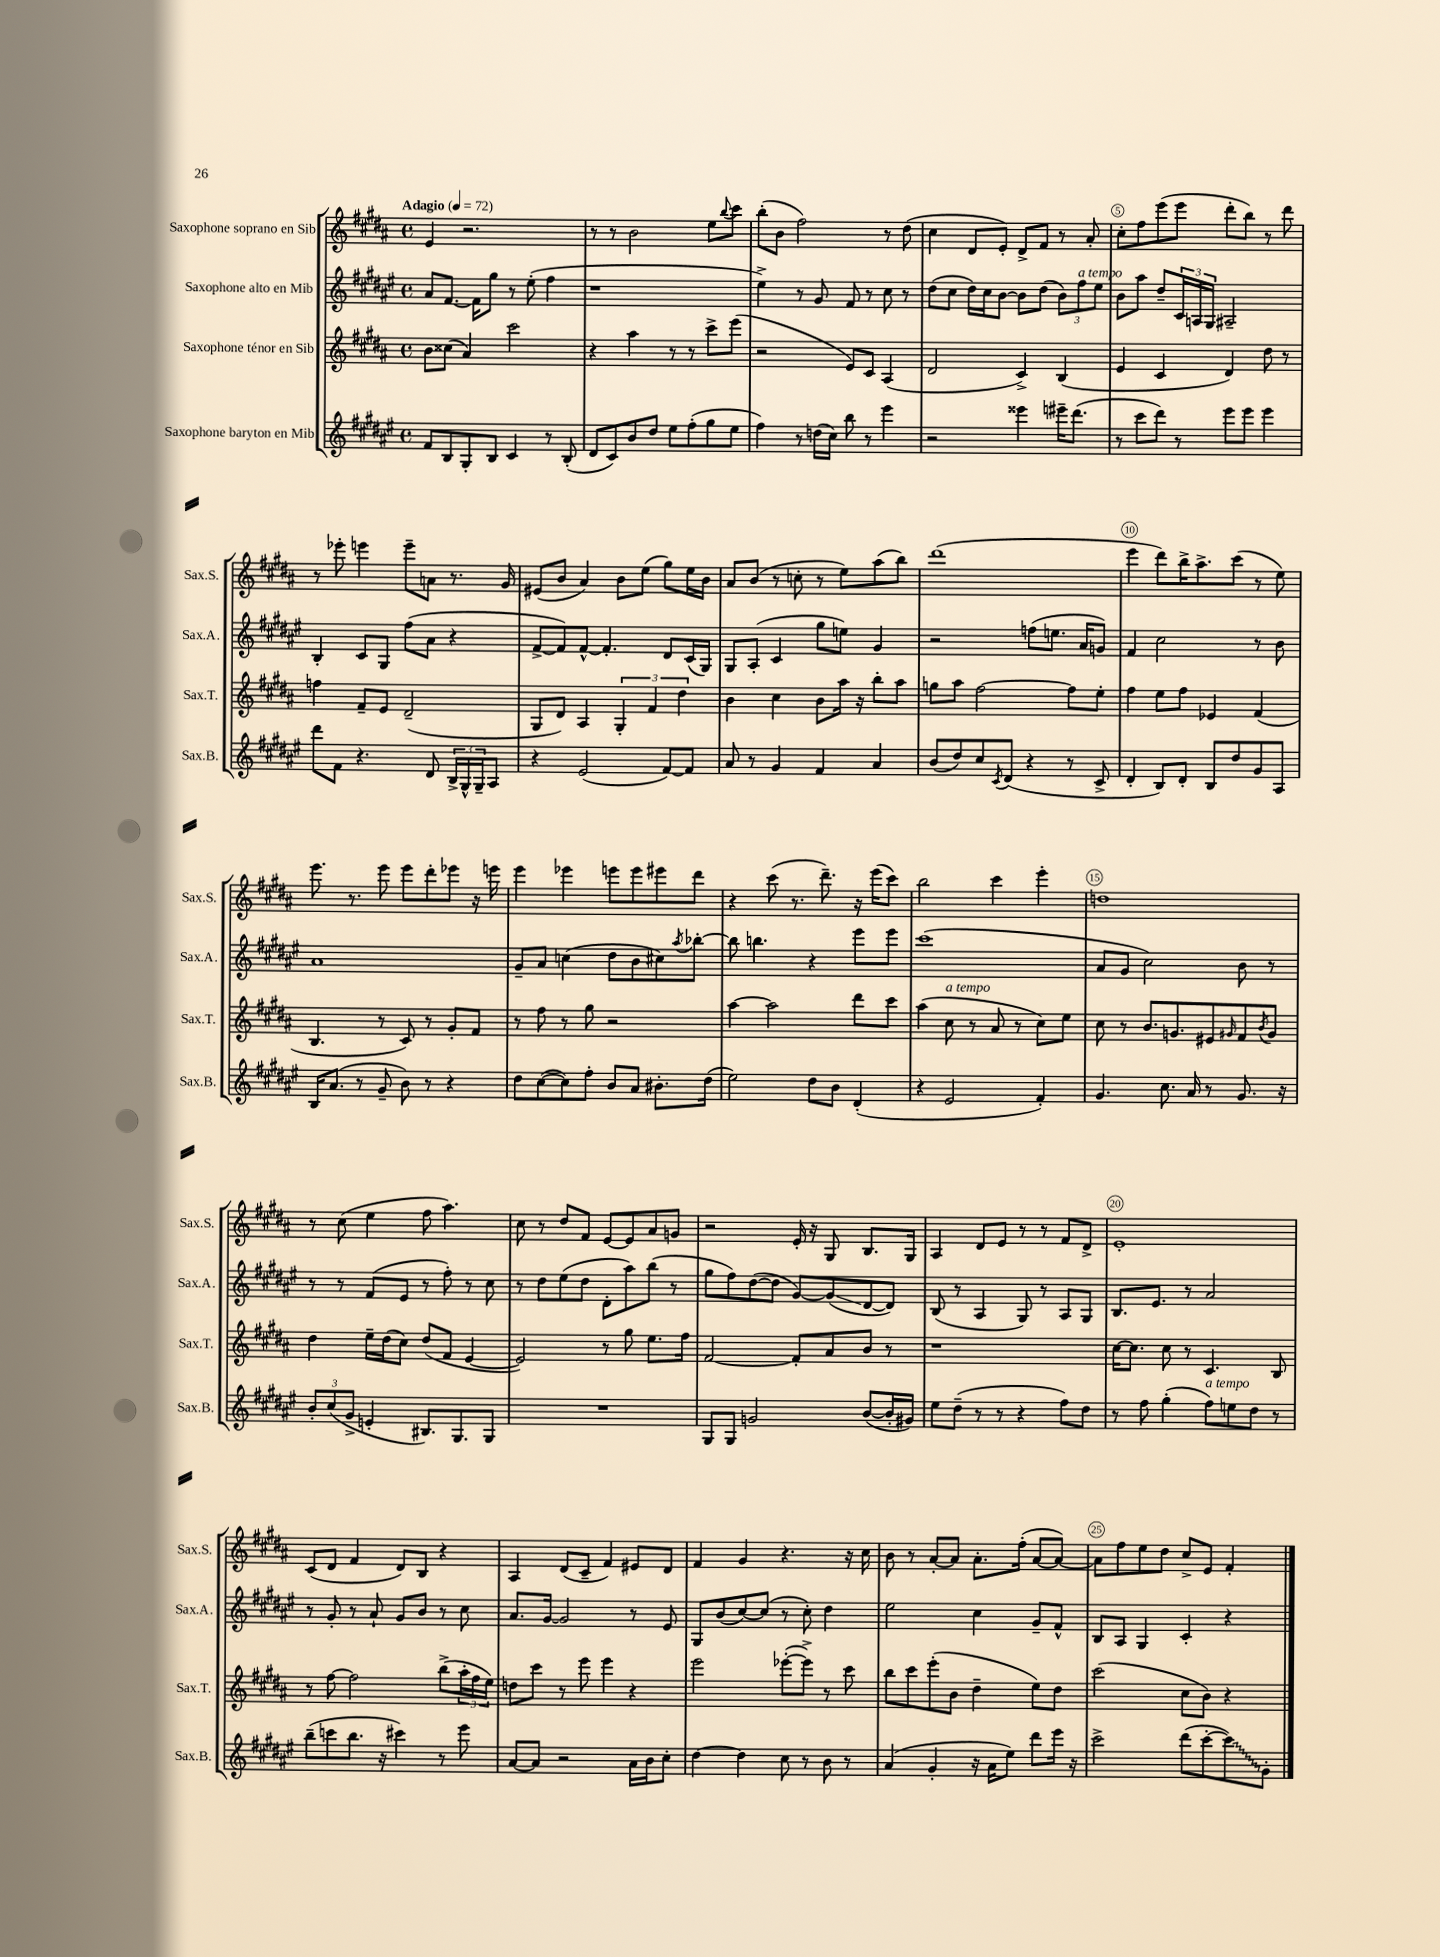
<<
\new StaffGroup <<
\new Staff = "s0" \with { instrumentName = "Saxophone soprano en Sib" shortInstrumentName = "Sax.S." } {
    \clef treble \key b \major \defaultTimeSignature \time 4/4 \tempo "Adagio" 4 = 72
    e'4 r2. |
    r8 r8 b'2 e''8 \appoggiatura { b''8 } cis'''8 |
    b''8-.( b'8 fis''2) r8 dis''8( |
    cis''4 dis'8 e'8-.) dis'8-> fis'8 r8 ais'8-. |
    cis''8-. fis''8 e'''8( e'''8 dis'''8-. b''8) r8 dis'''8 |
    r8 ees'''8-. e'''4 e'''8-- a'8 r8. gis'16 |
    eis'8( b'8 ais'4) b'8 e''8( gis''8) e''16 b'16 |
    ais'8 b'8( r8 c''8-. r8 e''8) ais''8( b''8) |
    dis'''1( |
    e'''4 dis'''8) b''16-> ais''8.-> cis'''8( r8 e''8) |
    e'''8. r8. e'''8 e'''8 dis'''8-. ees'''8 r16 e'''16 |
    e'''4 ees'''4 e'''8 e'''8 eis'''8 dis'''8 |
    r4 cis'''8( r8. dis'''8.--) r16 e'''16( cis'''8) |
    b''2 cis'''4 e'''4-. |
    d''1 |
    r8 cis''8( e''4 fis''8 ais''4.) |
    cis''8 r8 dis''8 fis'8 e'8~ e'8 ais'8 g'8 |
    r2 e'16-. r16 gis8 b8. gis16 |
    ais4 dis'8 e'8 r8 r8 fis'8 dis'8-> |
    e'1-. |
    cis'8( dis'8 fis'4 dis'8) b8 r4 |
    ais4 dis'8( cis'8-- fis'4) eis'8 dis'8 |
    fis'4 gis'4 r4. r16 cis''16 |
    b'8 r8 ais'8~-. ais'8 ais'8.-. fis''16-.( ais'8~ ais'8~) |
    ais'8 fis''8 e''8 dis''8 cis''8-> e'8 fis'4-. \bar "|." |
}
\new Staff = "s1" \with { instrumentName = "Saxophone alto en Mib" shortInstrumentName = "Sax.A." } {
    \clef treble \key fis \major \defaultTimeSignature \time 4/4
    ais'8 fis'8.~ fis'16 gis''8 r8 eis''8-.( fis''4 |
    r1 |
    eis''4->) r8 gis'8 fis'8 r8 cis''8 r8 |
    dis''8( cis''8 dis''16) cis''16 b'8~ b'8 dis''8( \tuplet 3/2 { b'8) fis''8^\markup { \italic "a tempo" } eis''8 } |
    b'8 ais''8 dis''8-- \tuplet 3/2 { cis'16 a16 gis16 } ais2-- |
    b4-. cis'8 gis8 fis''8( ais'8 r4 |
    fis'8~-> fis'8) fis'8~-^ fis'4.-. dis'8 cis'16( gis16) |
    gis8 ais8-.( cis'4 gis''8 e''8) gis'4 |
    r2 f''8( e''8. ais'16 g'8) |
    fis'4 cis''2 r8 b'8 |
    ais'1 |
    gis'8-- ais'8 c''4( dis''8 b'8 cis''8) \acciaccatura { ais''8 } bes''8~-. |
    bes''8 b''4. r4 eis'''8 eis'''8 |
    cis'''1( |
    ais'8 gis'8 cis''2) b'8 r8 |
    r8 r8 fis'8( eis'8 r8 fis''8-.) r8 cis''8 |
    r8 dis''8 eis''8( dis''8 dis'8-. ais''8) b''8( r8 |
    gis''8 fis''8) dis''8~( dis''8 gis'8~) gis'8\glissando( dis'8~ dis'8) |
    b8( r8 ais4 gis8) r8 ais8 gis8 |
    b8. eis'8. r8 ais'2 |
    r8 gis'8-. r8 ais'8-! gis'8 b'8 r8 cis''8 |
    ais'8. gis'16~ gis'2 r8 eis'8 |
    gis8 b'8( cis''8~) cis''8( r8 cis''8-.) dis''4 |
    eis''2 cis''4 gis'8-- fis'8-^ |
    b8 ais8 gis4 cis'4-. r4 \bar "|." |
}
\new Staff = "s2" \with { instrumentName = "Saxophone ténor en Sib" shortInstrumentName = "Sax.T." } {
    \clef treble \key b \major \defaultTimeSignature \time 4/4
    b'8 cisis''8( ais'4) cis'''2 |
    r4 ais''4 r8 r8 cis'''8-> e'''8( |
    r2 e'8) cis'8 ais4( |
    dis'2 cis'4->) b4( |
    e'4 cis'4 dis'4) dis''8 r8 |
    f''4 fis'8-- e'8 dis'2--( |
    gis8 dis'8) ais4 \tuplet 3/2 { gis4-. fis'4 dis''4 } |
    b'4 cis''4 b'8 ais''16 r16 b''8-. ais''8 |
    g''8 ais''8 fis''2~ fis''8 e''8-. |
    fis''4 e''8 fis''8 ees'4 fis'4( |
    b4. r8 cis'8) r8 gis'8-. fis'8 |
    r8 fis''8 r8 gis''8 r2 |
    ais''4~ ais''2 dis'''8 cis'''8 |
    ais''4( cis''8^\markup { \italic "a tempo" } r8 ais'8 r8 cis''8) e''8 |
    cis''8 r8 b'8. g'8. eis'8 \grace { gis'16 } fis'8 \acciaccatura { b'8 } gis'8 |
    dis''4 e''16-- dis''16( cis''8) dis''8( fis'8 e'4~ |
    e'2) r8 gis''8 e''8. fis''16 |
    fis'2~ fis'8-. ais'8 b'8 r8 |
    r1 |
    cis''16~ cis''8. cis''8 r8 cis'4. b8 |
    r8 fis''8~ fis''2 b''8->( \tuplet 3/2 { ais''16-. fis''16 e''16) } |
    d''8 cis'''8 r8 e'''8 e'''4 r4 |
    e'''2 ees'''8~-.( ees'''8->) r8 cis'''8 |
    b''8 cis'''8 e'''8-.( b'8 dis''4-- e''8) dis''8 |
    cis'''2( cis''8 b'8) r4 \bar "|." |
}
\new Staff = "s3" \with { instrumentName = "Saxophone baryton en Mib" shortInstrumentName = "Sax.B." } {
    \clef treble \key fis \major \defaultTimeSignature \time 4/4
    fis'8 b8 gis8-. b8 cis'4 r8 b8-.( |
    dis'8 cis'8) b'8 dis''8 eis''8 fis''8-.( gis''8 eis''8 |
    fis''4) r8 d''16( cis''16) b''8 r8 eis'''4 |
    r2 eisis'''4 eis'''16-- dis'''8.( |
    r8 cis'''8 dis'''8) r8 eis'''8 eis'''8 eis'''4 |
    dis'''8 fis'8 r4. dis'8 \tuplet 3/2 { b16-> gis16-^ gis16-- } ais8 |
    r4 eis'2( fis'8~) fis'8 |
    ais'8 r8 gis'4 fis'4 ais'4 |
    b'8( dis''8) cis''8 \acciaccatura { cis'8 } dis'8( r4 r8 cis'8-> |
    dis'4-. b8) dis'8-. b8 dis''8 gis'8 ais8 |
    b16 ais'8.( r8 gis'8-- b'8) r8 r4 |
    dis''8 cis''8~( cis''8) fis''8-. b'8 ais'8 bis'8.-. dis''16( |
    eis''2) dis''8 b'8 dis'4-.( |
    r4 eis'2 fis'4-.) |
    gis'4. cis''8. ais'16 r8 gis'8. r16 |
    \tuplet 3/2 { b'8-. cis''8( gis'8-> } e'4-. bis8.) gis8. gis8 |
    R1 |
    gis8 gis8 g'2 b'8~( b'16-. gis'16) |
    eis''8 dis''8--( r8 r8 r4 fis''8) dis''8 |
    r8 fis''8 gis''4-.( fis''8^\markup { \italic "a tempo" }) e''8 dis''8 r8 |
    b''8--( c'''8 b''8. r16 cis'''4) r8 eis'''8 |
    ais'8~ ais'8 r2 ais'16 b'16 cis''8-. |
    dis''4~ dis''4 cis''8 r8 b'8 r8 |
    ais'4( gis'4-. r16 ais'16 eis''8) dis'''8 eis'''16 r16 |
    cis'''2-> dis'''8( cis'''8~-. \once \override Glissando.style = #'zigzag cis'''8\glissando) gis'8-. \bar "|." |
}
>>
>>
\layout { \context { \Score \override BarNumber.break-visibility = ##(#f #t #t) barNumberVisibility = #(every-nth-bar-number-visible 5) \override BarNumber.stencil = #(make-stencil-circler 0.1 0.3 ly:text-interface::print) } }
